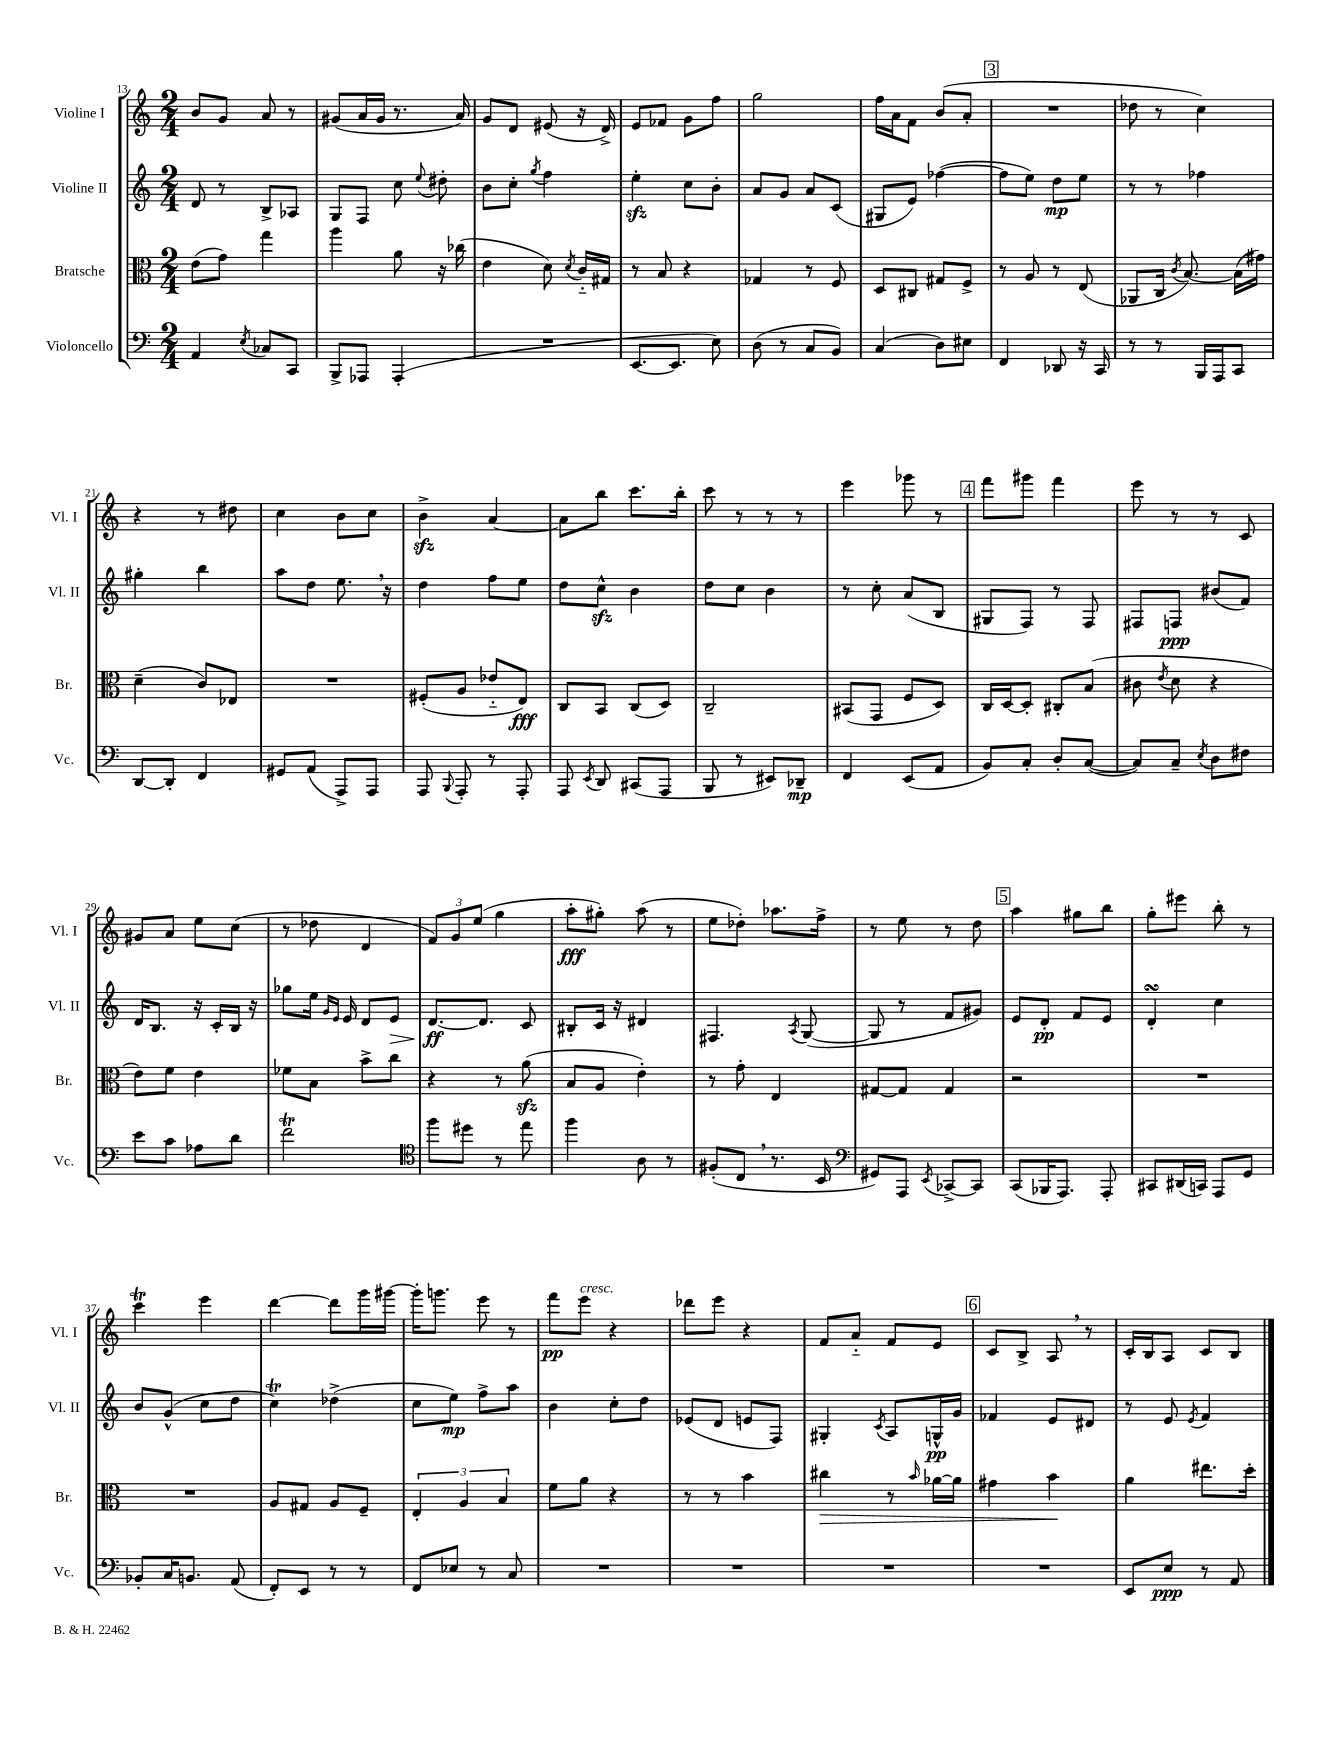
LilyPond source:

<<
\new StaffGroup <<
\new Staff = "s0" \with { instrumentName = "Violine I" shortInstrumentName = "Vl. I" } {
    \clef treble \key c \major \numericTimeSignature \time 2/4
    \autoBeamOff b'8[ g'8] a'8 r8 |
    gis'8[( a'16 gis'16] r8. a'16) |
    g'8[ d'8] eis'8( r16 d'16->) |
    e'8[ fes'8] g'8[ f''8] |
    g''2 |
    f''16[ a'16 f'8] b'8[( a'8]-. |
    \mark \markup { \box "3" } R2 |
    des''8 r8 c''4) |
    r4 r8 dis''8 |
    c''4 b'8[ c''8] |
    b'4->\sfz a'4~ |
    a'8[ b''8] c'''8.[ b''16]-. |
    c'''8 r8 r8 r8 |
    e'''4 ges'''8 r8 |
    \mark \markup { \box "4" } f'''8[ gis'''8] f'''4 |
    e'''8 r8 r8 c'8 |
    gis'8[ a'8] e''8[ c''8]( |
    r8 des''8 d'4 |
    \tuplet 3/2 { f'8[) g'8 e''8]( } g''4 |
    a''8[-.\fff gis''8]-.) a''8( r8 |
    e''8[ des''8]-.) aes''8.[ f''16]-> |
    r8 e''8 r8 d''8 |
    \mark \markup { \box "5" } a''4 gis''8[ b''8] |
    g''8[-. eis'''8] b''8-. r8 |
    c'''4\trill e'''4 |
    d'''4~ d'''8[ g'''16 gis'''16]~ |
    gis'''16[-. g'''8.] e'''8 r8 |
    f'''8[\pp e'''8]^\markup { \italic "cresc." } r4 |
    des'''8[ e'''8] r4 |
    f'8[ a'8]-_ f'8[ e'8] |
    \mark \markup { \box "6" } c'8[ b8]-> a8 \breathe r8 |
    c'16[-. b16 a8] c'8[ b8] \bar "|." |
}
\new Staff = "s1" \with { instrumentName = "Violine II" shortInstrumentName = "Vl. II" } {
    \clef treble \key c \major \numericTimeSignature \time 2/4
    \autoBeamOff d'8 r8 b8[-> aes8] |
    g8[ f8] c''8 \appoggiatura { e''8 } dis''8-. |
    b'8[ c''8]-. \acciaccatura { g''8 } f''4 |
    e''4-.\sfz c''8[ b'8]-. |
    a'8[ g'8] a'8[ c'8]( |
    gis8[ e'8]) fes''4~( |
    \mark \markup { \box "3" } fes''8[ e''8]) d''8[\mp e''8] |
    r8 r8 fes''4 |
    gis''4-. b''4 |
    a''8[ d''8] e''8. \breathe r16 |
    d''4 f''8[ e''8] |
    d''8[ c''8]-^\sfz b'4 |
    d''8[ c''8] b'4 |
    r8 c''8-. a'8[( b8] |
    \mark \markup { \box "4" } gis8[ f8]) r8 f8 |
    fis8[ f8]\ppp bis'8[( f'8]) |
    d'16[ b8.] r16 c'16[-. b16] r16 |
    ges''8[ e''16] \grace { g'16[ e'16] } e'16 d'8[ e'8]\> |
    d'8.[~\ff\! d'8.] c'8 |
    bis8[-. c'16] r16 dis'4 |
    fis4. \acciaccatura { a8 } g8~( |
    g8 r8 f'8[ gis'8]) |
    \mark \markup { \box "5" } e'8[ d'8]-.\pp f'8[ e'8] |
    d'4-.\turn c''4 |
    b'8[ g'8]-^( c''8[ d''8] |
    c''4\trill) des''4->( |
    c''8[ e''8]\mp) f''8[-> a''8] |
    b'4 c''8[-. d''8] |
    ees'8[( d'8] e'8[ f8]) |
    gis4-. \acciaccatura { c'8 } a8[ g16-^\pp g'16] |
    \mark \markup { \box "6" } fes'4 e'8[ dis'8] |
    r8 e'8 \acciaccatura { e'8 } f'4 \bar "|." |
}
\new Staff = "s2" \with { instrumentName = "Bratsche" shortInstrumentName = "Br." } {
    \clef alto \key c \major \numericTimeSignature \time 2/4
    \autoBeamOff e'8[( g'8]) g''4 |
    a''4 a'8 r16 ces''16( |
    e'4 d'8) \acciaccatura { d'8 } c'16[-_ gis16] |
    r8 b8 r4 |
    ges4 r8 f8 |
    d8[ cis8] gis8[ f8]-> |
    \mark \markup { \box "3" } r8 a8 r8 e8( |
    aes,8[ c16] \acciaccatura { c'8 } b8.~) b16[( gis'16]) |
    d'4--( c'8[) ees8] |
    R2 |
    fis8[-.( a8] ees'8[-_ e8]\fff) |
    c8[ b,8] c8[( d8]) |
    c2-- |
    bis,8[( g,8] f8[ d8]) |
    \mark \markup { \box "4" } c16[ d16~ d8]-. cis8[-. b8]( |
    cis'8 \acciaccatura { e'8 } d'8 r4 |
    e'8[) f'8] e'4 |
    fes'8[ b8] b'8[-> c''8] |
    r4 r8 a'8\sfz( |
    b8[ a8] e'4-.) |
    r8 g'8-. e4 |
    gis8[~ gis8] gis4 |
    \mark \markup { \box "5" } r2 |
    R2 |
    R2 |
    a8[ gis8] a8[ f8]-- |
    \tuplet 3/2 { e4-. a4 b4 } |
    f'8[ a'8] r4 |
    r8 r8 b'4 |
    cis''4\> r8 \grace { b'16 } aes'16[~ aes'16] |
    \mark \markup { \box "6" } gis'4 b'4\! |
    a'4 eis''8.[ d''16]-. \bar "|." |
}
\new Staff = "s3" \with { instrumentName = "Violoncello" shortInstrumentName = "Vc." } {
    \clef bass \key c \major \numericTimeSignature \time 2/4
    \autoBeamOff a,4 \acciaccatura { e8 } ces8[ c,8] |
    b,,8[-> aes,,8] aes,,4-.( |
    R2 |
    e,8.[~ e,8.] e8) |
    d8( r8 c8[ b,8]) |
    c4( d8[) eis8] |
    \mark \markup { \box "3" } f,4 des,8 r16 c,16 |
    r8 r8 b,,16[ a,,16 c,8] |
    d,8[~ d,8]-. f,4 |
    gis,8[ a,8]( a,,8[->) a,,8] |
    a,,8 \appoggiatura { b,,8 } a,,8-. r8 a,,8-. |
    a,,8 \acciaccatura { e,8 } d,8 cis,8[( a,,8] |
    b,,8 r8 eis,8[) des,8]--\mp |
    f,4 e,8[( a,8] |
    \mark \markup { \box "4" } b,8[) c8]-. d8[-. c8]~( |
    c8[) c8]-- \acciaccatura { e8 } d8[ fis8] |
    e'8[ c'8] aes8[ d'8] |
    f'2\trill |
    \clef tenor f''8[ dis''8] r8 e''8 |
    f''4 a8 r8 |
    fis8[-.( c8] \breathe r8. b,16 |
    \clef bass gis,8[) a,,8] \acciaccatura { e,8 } ces,8[~-> ces,8] |
    \mark \markup { \box "5" } c,8[( bes,,16 a,,8.]) a,,8-. |
    cis,8[ dis,16( c,16]) a,,8[ g,8] |
    bes,8[-. c16 b,8.] a,8( |
    f,8[-.) e,8] r8 r8 |
    f,8[ ees8] r8 c8 |
    R2 |
    R2 |
    R2 |
    \mark \markup { \box "6" } R2 |
    e,8[ e8]\ppp r8 a,8 \bar "|." |
}
>>
>>
\layout { \context { \Score currentBarNumber = #13 } }
